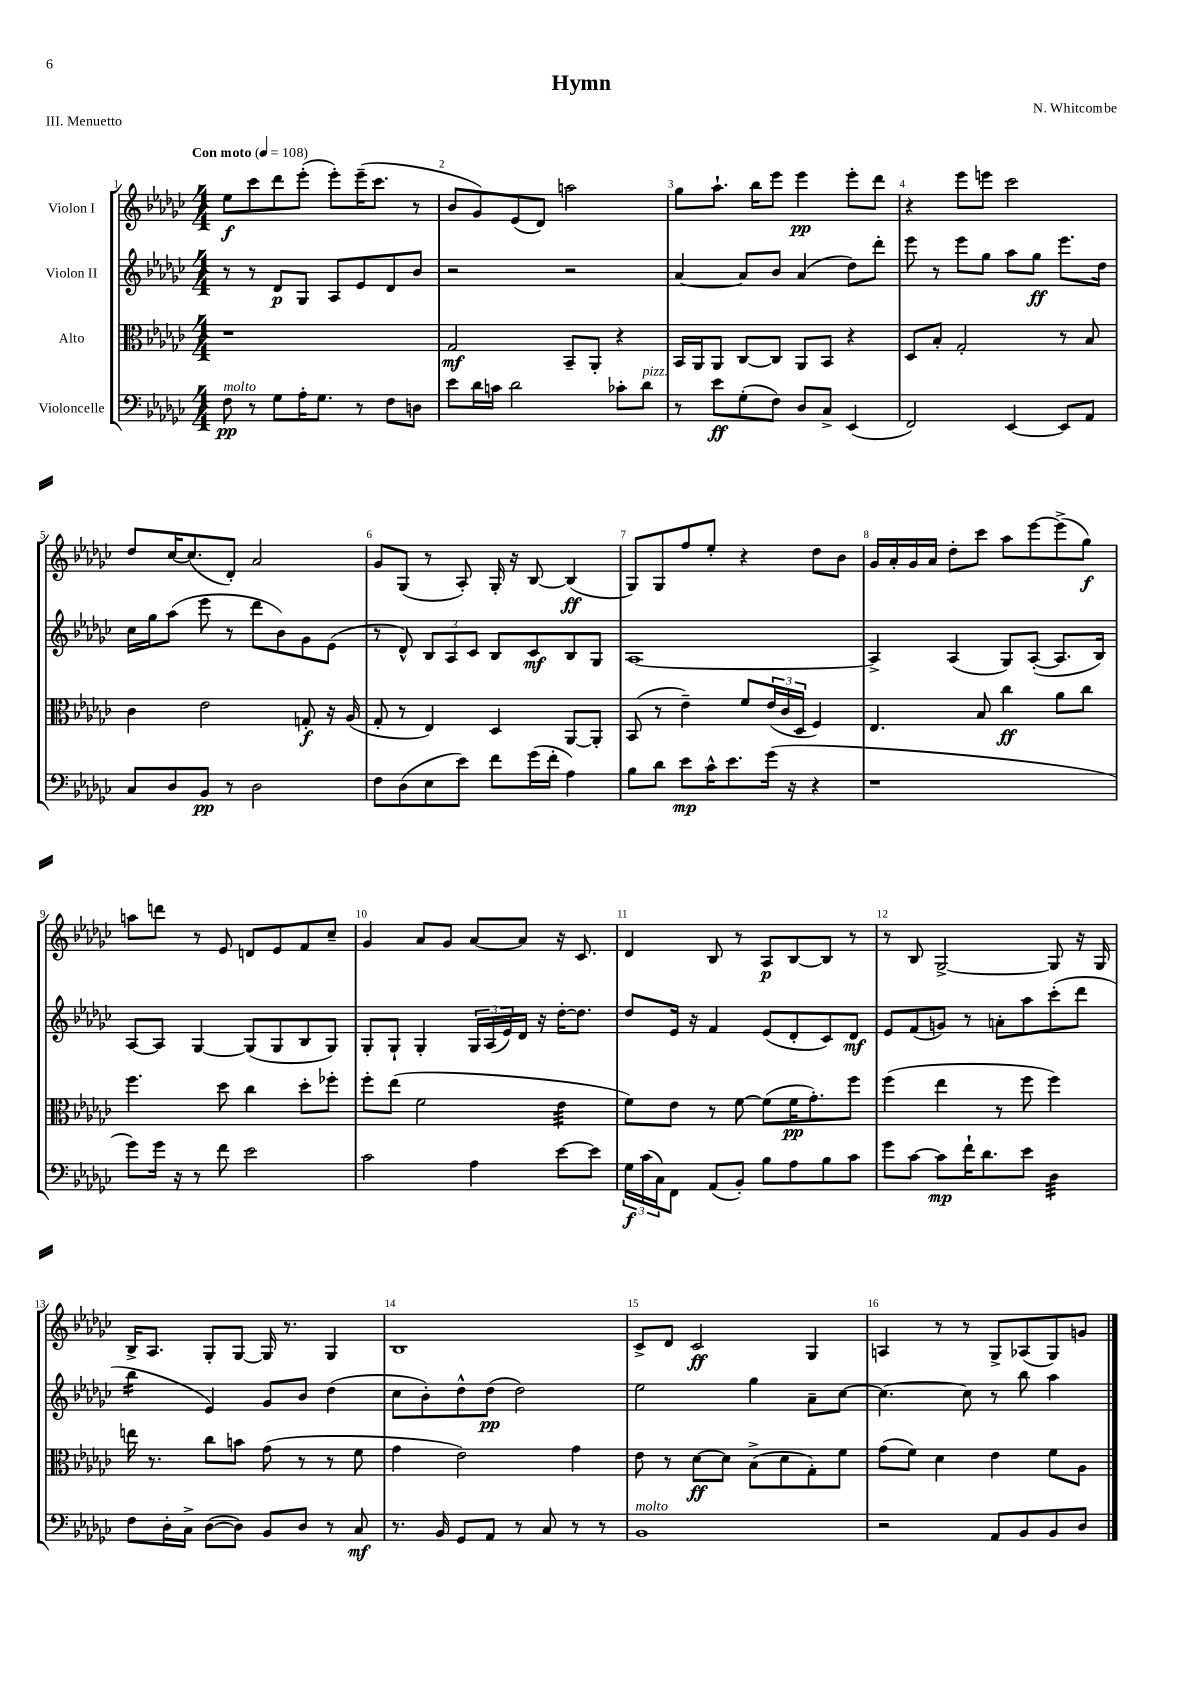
\header { title = "Hymn" composer = "N. Whitcombe" piece = "III. Menuetto" }
<<
\new StaffGroup <<
\new Staff = "s0" \with { instrumentName = "Violon I" } {
    \clef treble \key ges \major \numericTimeSignature \time 4/4 \tempo "Con moto" 4 = 108
    ees''8\f ces'''8 des'''8 ees'''8-.( ees'''8-.) ees'''16--( ces'''8. r8 |
    bes'8 ges'8) ees'8( des'8) a''2 |
    ges''8 aes''8.-! bes''16 ees'''8 ees'''4\pp ees'''8-. des'''8 |
    r4 ees'''8 e'''8 ces'''2 |
    des''8 ces''16~ ces''8.( des'8-.) aes'2 |
    ges'8 ges8( r8 aes8-.) ges16-. r16 bes8~ bes4\ff( |
    ges8) ges8 f''8 ees''8-. r4 des''8 bes'8 |
    ges'16 aes'16-. ges'16 aes'16 des''8-. ces'''8 aes''8 ees'''8~ ees'''8->( ges''8\f) |
    a''8 d'''8 r8 ees'8 d'8 ees'8 f'8 ces''8-- |
    ges'4 aes'8 ges'8 aes'8~ aes'8 r16 ces'8. |
    des'4 bes8 r8 aes8\p bes8~ bes8 r8 |
    r8 bes8 ges2~-> ges8 r16 ges16 |
    bes16-> aes8. ges8-. ges8~ ges16 r8. ges4 |
    bes1 |
    ces'8-> des'8 ces'2\ff ges4 |
    a4 r8 r8 ges8-> aes8( ges8) g'8 \bar "|." |
}
\new Staff = "s1" \with { instrumentName = "Violon II" } {
    \clef treble \key ges \major \numericTimeSignature \time 4/4
    r8 r8 des'8\p ges8 aes8 ees'8 des'8 bes'8 |
    r2 r2 |
    aes'4~ aes'8 bes'8 aes'4( des''8) des'''8-. |
    ees'''8 r8 ees'''8 ges''8 aes''8 ges''8\ff ees'''8. des''16 |
    ces''16 ges''16 aes''8( ees'''8 r8 des'''8 bes'8) ges'8 ees'8( |
    r8 des'8-^) \tuplet 3/2 { bes8 aes8 ces'8 } bes8 ces'8\mf bes8 ges8 |
    aes1~ |
    aes4-> aes4( ges8) aes8~-.( aes8. bes16) |
    aes8~ aes8 ges4~ ges8( ges8 bes8 ges8) |
    ges8-. ges8-! ges4-. \tuplet 3/2 { ges16 aes16( ees'16) } des'16 r16 des''16~-. des''8. |
    des''8 ees'16 r16 f'4 ees'8( des'8-. ces'8) des'8\mf |
    ees'8 f'8( g'8) r8 a'8-. aes''8 ces'''8-.( des'''8 |
    bes''4:16 ees'4) ges'8 bes'8 des''4( |
    ces''8 bes'8-.) des''8-^ des''8\pp( des''2) |
    ees''2 ges''4 aes'8-- ces''8~ |
    ces''4.~ ces''8 r8 bes''8 aes''4 \bar "|." |
}
\new Staff = "s2" \with { instrumentName = "Alto" } {
    \clef alto \key ges \major \numericTimeSignature \time 4/4
    r1 |
    ges2\mf bes,8-- aes,8-. r4 |
    bes,16 aes,16 aes,8 ces8~ ces8 aes,8 bes,8 r4 |
    des8 bes8-. ges2-. r8 bes8 |
    ces'4 ees'2 g8-.\f r16 aes16( |
    ges8-. r8 ees4) des4 aes,8~ aes,8-. |
    bes,8( r8 ees'4--) f'8 \tuplet 3/2 { ees'16( ces'16 des16 } f4) |
    ees4. bes8 ces''4\ff aes'8 ces''8 |
    f''4. des''8 ces''4 des''8-. fes''8-. |
    f''8-. ees''8( f'2 ees'4:32 |
    f'8) ees'8 r8 f'8~ f'8( f'16\pp ges'8.-.) f''8 |
    f''4( ees''4 r8 f''8 f''4) |
    e''16 r8. ces''8 b'8 ges'8( r8 r8 f'8 |
    ges'4 ees'2) ges'4 |
    ees'8 r8 des'8~\ff des'8 bes8->( des'8 ges8-.) f'8 |
    ges'8( f'8) des'4 ees'4 f'8 aes8 \bar "|." |
}
\new Staff = "s3" \with { instrumentName = "Violoncelle" } {
    \clef bass \key ges \major \numericTimeSignature \time 4/4
    f8\pp^\markup { \italic "molto" } r8 ges8 aes16-. ges8. r8 f8 d8 |
    ees'8 des'16 c'16 des'2 ces'8-. des'8^\markup { \italic "pizz." } |
    r8 ees'8\ff ges8-.( f8) des8 ces8-> ees,4( |
    f,2) ees,4~ ees,8 aes,8 |
    ces8 des8 bes,8\pp r8 des2 |
    f8 des8( ees8 ees'8) f'8 ges'16( f'16-. aes4) |
    bes8 des'8 ees'8\mp ces'16-^ ees'8. ges'16( r16 r4 |
    r1 |
    ges'8) ges'16 r16 r8 f'8 ees'2 |
    ces'2 aes4 ees'8~ ees'8 |
    \tuplet 3/2 { ges16\f ces'16( ces16) } f,8 aes,8( bes,8-.) bes8 aes8 bes8 ces'8 |
    ges'8 ces'8~ ces'8\mp f'16-! des'8. ees'8 des4:32 |
    f8 des16-. ces16-> des8~( des8) bes,8 des8 r8 ces8\mf |
    r8. bes,16 ges,8 aes,8 r8 ces8 r8 r8 |
    bes,1^\markup { \italic "molto" } |
    r2 aes,8 bes,8 bes,8 des8 \bar "|." |
}
>>
>>
\layout { \context { \Score \override BarNumber.break-visibility = ##(#f #t #t) barNumberVisibility = #all-bar-numbers-visible } }
